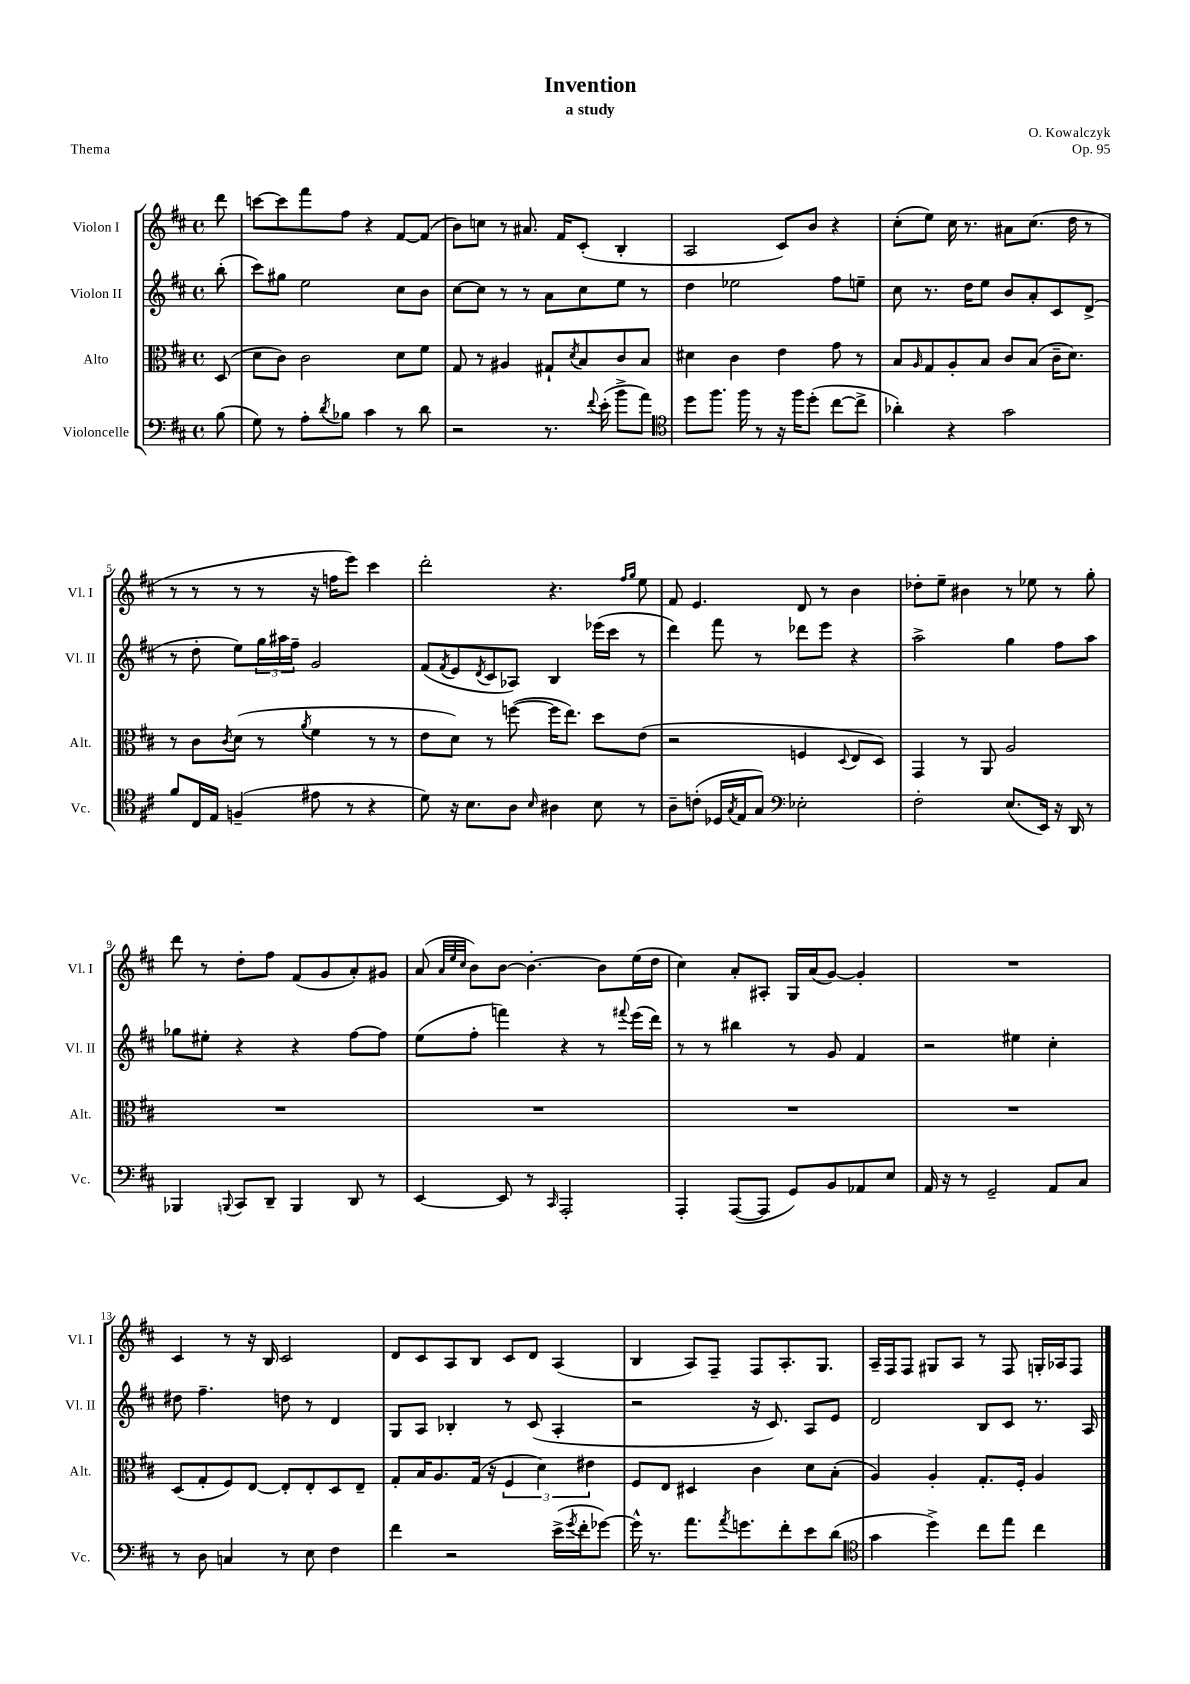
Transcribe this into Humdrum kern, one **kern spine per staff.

**kern	**kern	**kern	**kern
*staff4	*staff3	*staff2	*staff1
*clefF4	*clefC3	*clefG2	*clefG2
*k[f#c#]	*k[f#c#]	*k[f#c#]	*k[f#c#]
*M4/4	*M4/4	*M4/4	*M4/4
*met(c)	*met(c)	*met(c)	*met(c)
(8B	(8D	(8bb'	8ddd
=	=	=	=
8G)	8d	8ccc#)	[8ccc
8r	8c#)	8gg#	8ccc]
8A'	2c#	2ee	8fff#
8qd	.	.	.
8B-	.	.	8ff#
4c#	.	.	4r
8r	8d	8cc#	[8f#
8d	8f#	8b	(8f#]
=	=	=	=
2r	8G	[8cc#	8b)
.	8r	8cc#]	8cc
.	4A#	8r	8r
.	.	8r	8.a#
8.r	8G#`	8a	.
.	.	.	16f#
.	8qd	.	.
.	8B	8cc#	(8c#'
8qqf#	.	.	.
(16e'	.	.	.
8b^	8c#	8ee	4B'
8a)	8B	8r	.
=	=	=	=
*clefC4	*	*	*
8dd	4d#	4dd	2A
8.ff#	.	.	.
.	4c#	2ee-	.
16ff#	.	.	.
8r	.	.	.
16r	4e	.	8c#)
16ff#	.	.	.
(8dd'	.	.	8b
[8cc#	8g	8ff#	4r
8cc#^]	8r	8ee~	.
=	=	=	=
4a-')	8B	8cc#	(8cc#'
.	16qqA	.	.
.	8G	8.r	8ee)
4r	8A'	.	16cc#
.	.	16dd	8.r
.	8B	8ee	.
2g	8c#	8b	8a#
.	(8B	8a'	(8.cc#
.	16c#~	8c#	.
.	8.d)	.	16dd
.	.	(8d^	8r
=	=	=	=
8f#	8r	8r	8r
16C#	8c#	8dd'	8r
16E	.	.	.
.	8qc#	.	.
(4F~	(8d	8ee)	8r
.	8r	24gg	8r
.	.	24aa#	.
.	.	24ff#~	.
.	8qa	.	.
8e#	4f#	2g	16r
.	.	.	16ff
8r	.	.	8eee)
4r	8r	.	4ccc#
.	8r	.	.
=	=	=	=
8d)	8e	(8f#	2ddd'
.	.	8qf#	.
16r	8d)	8e	.
8.B	.	.	.
.	.	8qd	.
.	8r	8c#	.
8A	([8ff	8A-)	.
16qqB	.	.	.
4A#	16ff]	4B	4.r
.	8.ee)	.	.
8B	8dd	(16eee-	.
.	.	16ccc#	.
.	.	.	16qqff#
.	.	.	16qqgg
8r	(8e	8r	8ee
=	=	=	=
8A~	2r	4ddd)	8f#
(8c'	.	.	4.e
16D-	.	8fff#	.
8qG	.	.	.
16E	.	.	.
8G)	.	8r	.
*clefF4	*	*	*
2E-'	4F	8ddd-	8d
.	.	8eee	8r
.	8qqD	.	.
.	8E	4r	4b
.	8D)	.	.
=	=	=	=
2F#'	4GG	2aa^	8dd-'
.	.	.	8ee~
.	8r	.	4b#
.	8AA	.	.
(8.E	2A	4gg	8r
.	.	.	8ee-
16EE)	.	.	.
16r	.	8ff#	8r
16DD	.	.	.
8r	.	8aa	8gg'
=	=	=	=
4BBB-	1r	8gg-	8ddd
.	.	8ee#'	8r
8qqBBB	.	.	.
8CC#	.	4r	8dd'
8DD~	.	.	8ff#
4BBB	.	4r	(8f#
.	.	.	8g
8DD	.	[8ff#	8a')
8r	.	8ff#]	8g#
=	=	=	=
[4EE	1r	(8ee	(8a
.	.	.	32qqa
.	.	.	32qqee
.	.	.	32qqcc#
.	.	8ff#'	8b)
8EE]	.	4fff)	[8b
8r	.	.	4.b'_
16qqCC#	.	.	.
2AAA'	.	4r	.
.	.	8r	8b]
.	.	8qqfff#	.
.	.	(16eee	(16ee
.	.	16ddd)	16dd
=	=	=	=
4AAA'	1r	8r	4cc#)
.	.	8r	.
([8AAA	.	4bb#	8a'
8AAA]	.	.	8A#'
8GG)	.	8r	16G
.	.	.	(16a
8BB	.	8g	[8g)
8AA-	.	4f#	4g']
8E	.	.	.
=	=	=	=
16AA	1r	2r	1r
16r	.	.	.
8r	.	.	.
2GG~	.	.	.
.	.	4ee#	.
8AA	.	4cc#'	.
8C#	.	.	.
=	=	=	=
8r	(8D	8dd#	4c#
8D	8G'	4.ff#~	.
4C	8F#)	.	8r
.	[8E	.	16r
.	.	.	16B
8r	8E']	8dd	2c#
8E	8E'	8r	.
4F#	8D	4d	.
.	8E~	.	.
=	=	=	=
4f#	8G'	8G	8d
.	16B	8A	8c#
.	8.A	.	.
2r	.	4B-'	8A
.	(16G	.	8B
.	16r	.	.
.	6F#	8r	8c#
.	.	(8c#	8d
.	6d)	.	.
(16e^	.	4A'	(4A
8qg	.	.	.
16f#'	.	.	.
.	6e#	.	.
[8g-)	.	.	.
=	=	=	=
16g-^^]	8F#	2r	4B
8.r	.	.	.
.	8E	.	.
8.a	4D#	.	8A)
.	.	.	8F#~
8qa	.	.	.
8.g	.	.	.
.	4c#	16r	8F#
.	.	8.c#)	.
8f#'	.	.	8.A'
8e	8d	8A	.
.	.	.	8.G
(8d	(8B'	8e	.
=	=	=	=
*clefC4	*	*	*
4g	4A)	2d	16A~
.	.	.	16F#
.	.	.	8F#
4dd^)	4A'	.	8G#
.	.	.	8A
8cc#	8.G'	8B	8r
8ee	.	8c#	8F#
.	16F#'	.	.
4cc#	4A	8.r	16G'
.	.	.	16A-
.	.	.	8F#
.	.	16A	.
==	==	==	==
*-	*-	*-	*-
